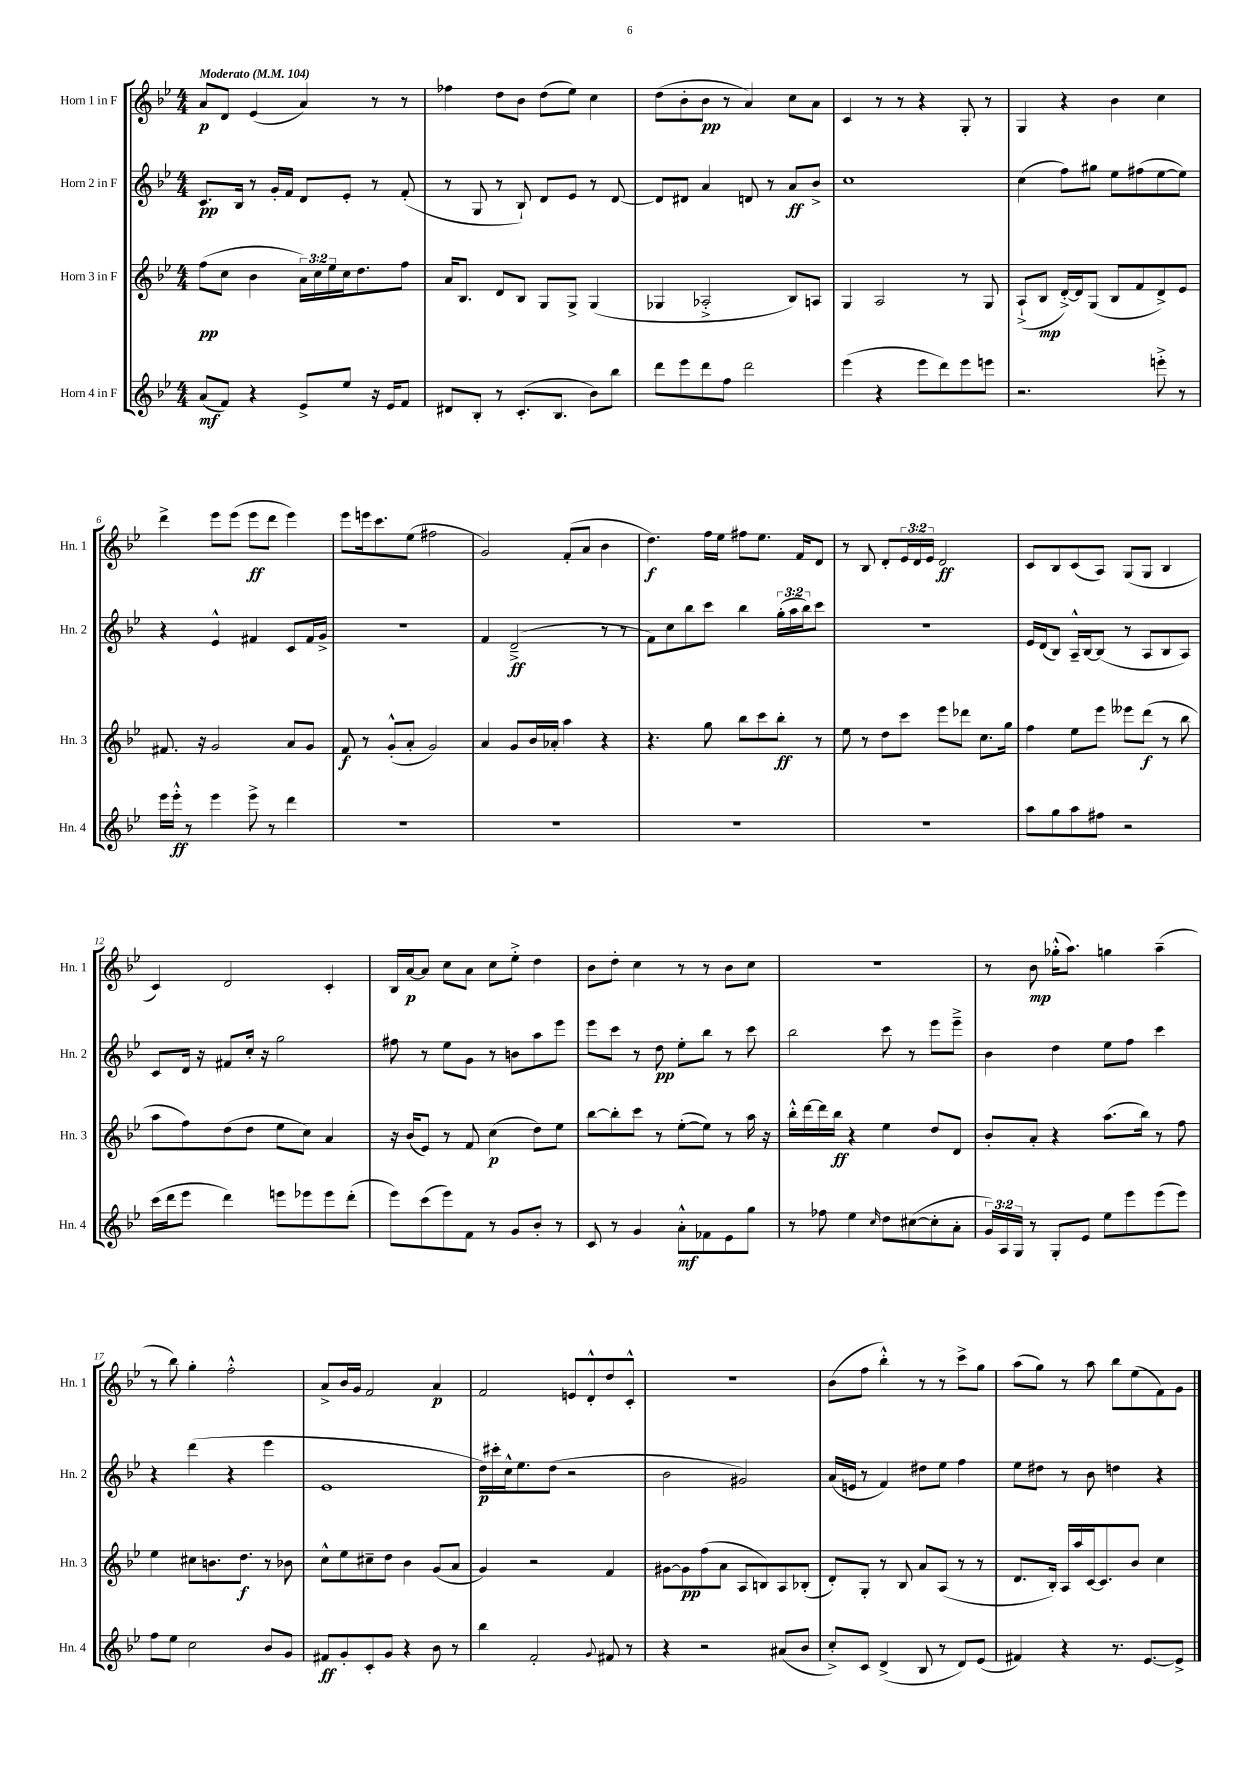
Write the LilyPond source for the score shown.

<<
\new StaffGroup <<
\new Staff = "s0" \with { instrumentName = "Horn 1 in F" shortInstrumentName = "Hn. 1" } {
    \clef treble \key bes \major \numericTimeSignature \time 4/4 \override Staff.TupletNumber.text = #tuplet-number::calc-fraction-text \tempo "Moderato" 4 = 104
    a'8\p d'8 ees'4( a'4) r8 r8 |
    fes''4 d''8 bes'8 d''8( ees''8) c''4 |
    d''8( bes'8-. bes'8\pp r8 a'4) c''8 a'8 |
    c'4 r8 r8 r4 g8-. r8 |
    g4 r4 bes'4 c''4 |
    d'''4-> ees'''8 ees'''8( ees'''8\ff d'''8 ees'''4) |
    ees'''8 e'''16 c'''8. ees''8( fis''2 |
    g'2) f'8-.( a'8 bes'4 |
    d''4.\f) f''16 ees''16 fis''8 ees''8. f'16 d'8 |
    r8 bes8 d'8-. \tuplet 3/2 { ees'16 d'16 ees'16 } d'2\ff |
    c'8 bes8 c'8( a8) g8( g8 bes4 |
    c'4) d'2 c'4-. |
    bes16 a'16~\p a'8 c''8 a'8 c''8 ees''8-.-> d''4 |
    bes'8 d''8-. c''4 r8 r8 bes'8 c''8 |
    R1 |
    r8 bes'8\mp ges''16-.-^( a''8.) g''4 a''4--( |
    r8 bes''8) g''4-. f''2-.-^ |
    a'8-> bes'16 g'16 f'2 a'4\p |
    f'2 e'8 d'8-.-^ d''8 c'8-.-^ |
    R1 |
    bes'8( f''8 bes''4-.-^) r8 r8 c'''8-> g''8 |
    a''8( g''8) r8 a''8 bes''8 ees''8( f'8) g'8 \bar "|." |
}
\new Staff = "s1" \with { instrumentName = "Horn 2 in F" shortInstrumentName = "Hn. 2" } {
    \clef treble \key bes \major \numericTimeSignature \time 4/4 \override Staff.TupletNumber.text = #tuplet-number::calc-fraction-text
    c'8.\pp bes16 r8 g'16-. f'16 d'8 ees'8-. r8 f'8-.( |
    r8 g8 r8 bes8-!) d'8 ees'8 r8 d'8~ |
    d'8 dis'8 a'4 d'8 r8 a'8\ff bes'8-> |
    c''1 |
    c''4( f''8) gis''8 ees''8 fis''8( ees''8~ ees''8) |
    r4 ees'4-^ fis'4 c'8 fis'16 g'16-> |
    R1 |
    f'4 d'2--->\ff( r8 r8 |
    f'8) c''8 bes''8 c'''8 bes''4 \tuplet 3/2 { g''16-.( a''16 bes''16) } c'''8 |
    R1 |
    ees'16 d'16( bes8) a16---^ bes16~ bes8( r8 a8 bes8 a8) |
    c'8 d'16 r16 fis'8 c''16-. r16 g''2 |
    fis''8 r8 ees''8 g'8 r8 b'8 a''8 ees'''8 |
    ees'''8 c'''8 r8 d''8\pp ees''8-. bes''8 r8 c'''8 |
    bes''2 c'''8 r8 ees'''8 ees'''8---> |
    bes'4 d''4 ees''8 f''8 c'''4 |
    r4 d'''4( r4 ees'''4 |
    ees'1 |
    d''16\p) cis'''16-. c''16-^ ees''8. d''8( r2 |
    bes'2 gis'2) |
    a'16( e'16 r8 f'4) dis''8 ees''8 f''4 |
    ees''8 dis''8 r8 bes'8 d''4 r4 \bar "|." |
}
\new Staff = "s2" \with { instrumentName = "Horn 3 in F" shortInstrumentName = "Hn. 3" } {
    \clef treble \key bes \major \numericTimeSignature \time 4/4 \override Staff.TupletNumber.text = #tuplet-number::calc-fraction-text
    f''8\pp( c''8 bes'4 \tuplet 3/2 { a'16) c''16 ees''16 } c''16 d''8. f''8 |
    a'16 bes8. d'8 bes8 g8 g8-> g4( |
    ges4 aes2-.-> bes8) a8 |
    g4 a2 r8 g8 |
    a8-!->( bes8\mp d'16~-.->) d'16 g8( bes8 f'8 d'8->) ees'8 |
    fis'8. r16 g'2 a'8 g'8 |
    f'8\f r8 g'8-.-^( a'8-. g'2) |
    a'4 g'8 bes'16 aes'16-. a''4 r4 |
    r4. g''8 bes''8 c'''8 bes''8-.\ff r8 |
    ees''8 r8 d''8 c'''8 ees'''8 des'''8 c''8. g''16 |
    f''4 ees''8 ees'''8 eeses'''8 d'''8\f( r8 bes''8 |
    a''8 f''8) d''8( d''8 ees''8 c''8) a'4 |
    r16 bes'16( ees'8) r8 f'8 c''4\p( d''8) ees''8 |
    bes''8~ bes''8-. c'''8 r8 ees''8~-.( ees''8) r8 a''16 r16 |
    bes''16-.-^ d'''16~ d'''16 bes''16\ff r4 ees''4 d''8 d'8 |
    bes'8-. a'8-. r4 a''8.( bes''16) r8 f''8 |
    ees''4 cis''8 b'8. d''8.\f r8 bes'8 |
    c''8-^ ees''8 cis''8-- d''8 bes'4 g'8( a'8 |
    g'4) r2 f'4 |
    gis'8~ gis'8\pp f''8( a'8 a8 b8) a8 bes8-.( |
    d'8-.) g8-. r8 bes8 a'8 a8( r8 r8 |
    d'8. bes16-.) a16 a''16 c'16~ c'8. bes'8 c''4 \bar "|." |
}
\new Staff = "s3" \with { instrumentName = "Horn 4 in F" shortInstrumentName = "Hn. 4" } {
    \clef treble \key bes \major \numericTimeSignature \time 4/4 \override Staff.TupletNumber.text = #tuplet-number::calc-fraction-text
    a'8\mf( f'8) r4 ees'8-> ees''8 r16 ees'16 f'8 |
    dis'8 bes8-. r8 c'8.-.( bes8. bes'8) bes''8 |
    d'''8 ees'''8 d'''8 f''8 d'''2 |
    ees'''4( r4 ees'''8 d'''8) ees'''8 e'''8 |
    r2. e'''8-.-> r8 |
    ees'''16 ees'''16-.-^\ff r8 ees'''4 ees'''8-> r8 d'''4 |
    R1 |
    R1 |
    R1 |
    R1 |
    a''8 g''8 a''8 fis''8 r2 |
    c'''16( d'''16 ees'''8 d'''4) e'''8 ees'''8 ees'''8 d'''8-.( |
    ees'''8) c'''8( ees'''8) f'8 r8 g'8 bes'8-. r8 |
    c'8 r8 g'4 a'8-.-^\mf fes'8 ees'8 g''8 |
    r8 fes''8 ees''4 \grace { c''16 } d''8 cis''8~( cis''8-. a'8-. |
    \tuplet 3/2 { g'16) a16 g16 } r8 g8-. ees'8 ees''8 ees'''8 ees'''8( ees'''8) |
    f''8 ees''8 c''2 bes'8 g'8 |
    fis'8\ff g'8-. c'8-. g'8 r4 bes'8 r8 |
    bes''4 f'2-. \appoggiatura { g'8 } fis'8 r8 |
    r4 r2 ais'8( bes'8 |
    c''8-.->) c'8 d'4->( bes8 r8 d'8) ees'8( |
    fis'4) r4 r8. ees'8.~ ees'8-> \bar "|." |
}
>>
>>
